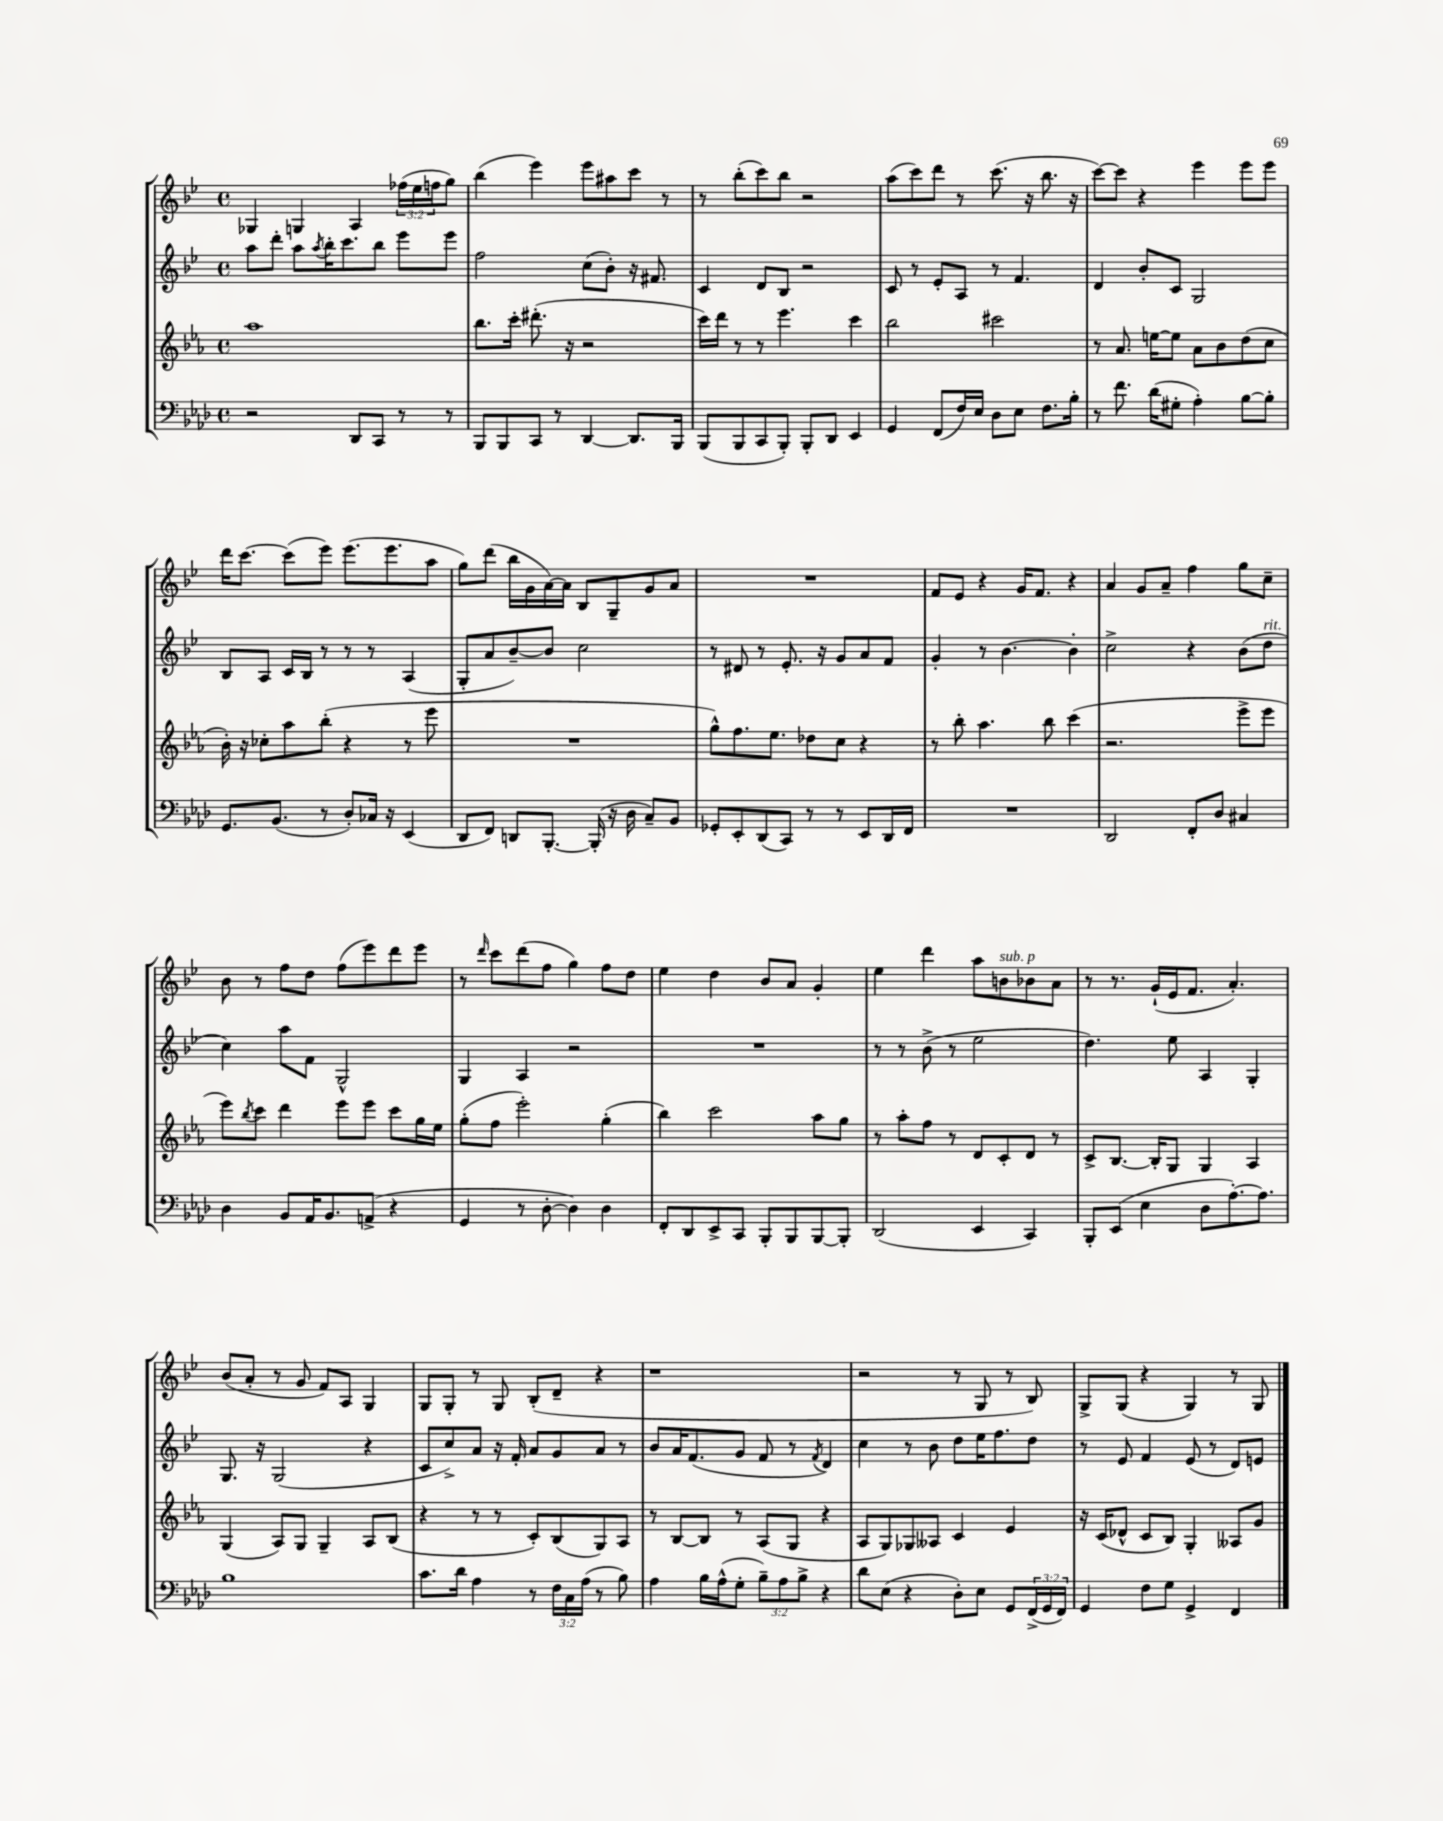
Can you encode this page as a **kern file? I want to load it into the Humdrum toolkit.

**kern	**kern	**kern	**kern
*staff4	*staff3	*staff2	*staff1
*clefF4	*clefG2	*clefG2	*clefG2
*k[b-e-a-d-]	*k[b-e-a-]	*k[b-e-]	*k[b-e-]
*M4/4	*M4/4	*M4/4	*M4/4
*met(c)	*met(c)	*met(c)	*met(c)
2r	1aa-	8aa\L	4G-/
.	.	8ddd'\J	.
.	.	8aa\L	4G/
.	.	8qaa/	.
.	.	16bb-'\K	.
.	.	8.ccc\	.
8DD-/L	.	.	4A/
8CC/J	.	8bb-\J	.
8r	.	8eee-\L	(24ff-\LL
.	.	.	24ee-\
.	.	.	24ff\J
8r	.	8eee-\J	8gg\J)
=	=	=	=
8BBB-/L	8.bb-\L	2ff\	(4bb-\
8BBB-/	.	.	.
.	16ccc'\Jk	.	.
8CC/J	(8.ddd#'\	.	4eee-\)
8r	.	.	.
.	16r	.	.
[4DD-/	2r	(8cc\L	8eee-\L
.	.	8b-'\J)	8aa#\
8.DD-/]L	.	16r	8ccc\J
.	.	8.f#/	.
.	.	.	8r
16BBB-/Jk	.	.	.
=	=	=	=
(8BBB-/L	16ccc\LL)	4c/	8r
.	16ddd\JJ	.	.
8BBB-/	8r	.	(8bb-'\L
8CC/	8r	8d/L	8ccc\)
8BBB-'/J)	4.eee-\	8B-/J	8bb-\J
8BBB-'/L	.	2r	2r
8DD-/J	.	.	.
4EE-/	4ccc\	.	.
=	=	=	=
4GG/	2bb-\	8c/	(8aa\L
.	.	8r	8ccc\)
(8FF/L	.	8e-'/L	8ddd\J
16F/L)	.	8A/J	8r
16E-/JJ	.	.	.
8D-\L	2ccc#\	8r	(8.ccc\
8E-\J	.	4.f/	.
.	.	.	16r
8.F\L	.	.	8.bb-\
16B-'\Jk	.	.	16r
=	=	=	=
8r	8r	4d/	[8ccc\L)
8.f\	8.a-/	.	8ccc\]J
.	.	8b-'/L	4r
(16d-\LK	[16ee\LK	.	.
8G#'\J	8ee\]J	8c/J	.
4A-'\)	8a-\L	2G/	4eee-\
.	8b-\	.	.
[8B-\L	(8dd\	.	8eee-\L
8B-'\]J	8cc\J	.	8eee-\J
=	=	=	=
8.GG/L	16b-'\)	8B-/L	16ddd\LK
.	16r	.	[8.ccc\J
.	8cc-'\L	8A/J	.
(8.BB-/J	.	.	.
.	8aa-\	16c/LL	(8ccc\]L
.	.	16B-/JJ	.
8r	(8bb-'\J	8r	8eee-\J)
8D-'/L)	4r	8r	(8.eee-\L
16C-/Jk	.	8r	.
16r	.	.	8.eee-\
(4EE-/	8r	(4A/	.
.	8eee-\	.	8aa\J
=	=	=	=
8DD-/L	1r	8G'/L	8gg\L)
8FF/J)	.	8a/	(8ddd\J
8DD/L	.	[8b-~/)	16bb-\LL
.	.	.	16g\
[8.BBB-'/J	.	8b-/]J	[16a\)
.	.	.	16a\]JJ
.	.	2cc\	8B-/L
(16BBB-'/]	.	.	.
16r	.	.	8G~/
16D-\	.	.	.
8C~/L)	.	.	8g/
8BB-/J	.	.	8a/J
=	=	=	=
8GG-'/L	8gg^^\L)	8r	1r
8EE-'/	8.ff\	8d#/	.
(8DD-/	.	8r	.
.	8.ee-\J	.	.
8CC/J)	.	8.e-'/	.
8r	8dd-\L	.	.
.	.	16r	.
8r	8cc\J	8g/L	.
8EE-/L	4r	8a/	.
16DD-/L	.	8f/J	.
16FF/JJ	.	.	.
=	=	=	=
1r	8r	4g'/	8f/L
.	8bb-'\	.	8e-/J
.	4.aa-\	8r	4r
.	.	[4.b-\	.
.	.	.	16g/LK
.	.	.	8.f/J
.	8bb-\	.	.
.	(4ccc\	4b-'\]	4r
=	=	=	=
2DD-/	2.r	2cc^\	4a/
.	.	.	8g/L
.	.	.	8a~/J
8FF'/L	.	4r	4ff\
8D-/J	.	.	.
4C#/	8eee-^\L	(8b-\L	8gg\L
.	8eee-\J	8dd\J	8cc~\J
=	=	=	=
4D-\	8eee-\L)	4cc\)	8b-\
.	8qbb-/	.	.
.	8ccc\J	.	8r
8BB-/L	4ddd\	8aa\L	8ff\L
16AA-/K	.	8f\J	8dd\J
8.BB-/	.	.	.
.	8eee-\L	2G^^/	(8ff\L
(8AA^/J	8eee-\J	.	8eee-\)
4r	8ccc\L	.	8ddd\
.	16gg\L	.	8eee-\J
.	16ee-\JJ	.	.
=	=	=	=
4GG/	(8gg'\L	4G/	8r
.	.	.	16qqddd/
.	8ff\J	.	8ccc\L
8r	2eee-'\)	4A/	(8ddd\
[8D-'\	.	.	8ff\J
4D-\])	.	2r	4gg\)
4D-\	(4gg'\	.	8ff\L
.	.	.	8dd\J
=	=	=	=
8FF'/L	4bb-\)	1r	4ee-\
8DD-/	.	.	.
8EE-^/	2ccc\	.	4dd\
8CC/J	.	.	.
8BBB-'/L	.	.	8b-/L
8BBB-/	.	.	8a/J
[8BBB-/	8aa-\L	.	4g'/
8BBB-'/]J	8gg\J	.	.
=	=	=	=
(2DD-/	8r	8r	4ee-\
.	8aa-'\L	8r	.
.	8ff\J	(8b-^\	4ddd\
.	8r	8r	.
4EE-/	8d/L	2ee-\	8aa\L
.	8c'/	.	8b\
4CC/)	8d/J	.	8b-\
.	8r	.	8a\J
=	=	=	=
8BBB-'/L	8c^/L	4.dd\)	8r
(8EE-/J	[8.B-/J	.	8.r
4E-\	.	.	.
.	16B-'/]LK	.	(16g`/LL
.	8G/J	8ee-\	16e-/J
.	.	.	8.f/J
8D-\L	4G/	4A/	.
[8.A-'\)	.	.	4.a'/)
.	4A-/	4G'/	.
8.A-\]J	.	.	.
=	=	=	=
1B-	(4G/	8.G/	(8b-/L
.	.	.	8a'/J
.	.	16r	.
.	8A-/L)	(2G/	8r
.	8G/J	.	8g/
.	4G~/	.	8f/L)
.	.	.	8A/J
.	8A-/L	4r	4G/
.	(8B-/J	.	.
=	=	=	=
8.c\L	4r	8c/L	8G/L
.	.	8cc^/)	8G'/J
16d-\Jk	.	.	.
4A-\	8r	8a/J	8r
.	8r	16r	8G/
.	.	16f'/	.
8r	8c'/L)	8a/L	(8B-'/L
24F\LL	(8B-/	8g/	8d~/J
24C\	.	.	.
(24A-\JJ	.	.	.
8r	8G/)	8a/J	4r
8B-\)	8A-/J	8r	.
=	=	=	=
4A-\	8r	8b-/L	1r
.	[8B-/L	16a/K	.
.	.	(8.f/	.
16B-\LL	8B-/]J	.	.
(16A-^^\J	.	.	.
8G'\J	8r	8g/J	.
12B-~\L)	(8A-/L	8f/	.
12A-\	.	.	.
.	8G/J	8r	.
12B-^\J	.	.	.
.	.	8qf/	.
4r	4r	4d/)	.
=	=	=	=
8d-\L	8A-/L	4cc\	2r
(8E-\J	8G/)	.	.
4r	8G-/	8r	.
.	8A--/J	8b-\	.
8D-'\L)	4c/	8dd\L	8r
8E-\J	.	16ee-\K	8G/
.	.	8.ff\	.
8GG/L	4e-/	.	8r
(24FF^/L	.	8dd\J	8B-/)
24GG/	.	.	.
24FF/JJ)	.	.	.
=	=	=	=
4GG/	16r	8r	8G^/L
.	(16c/LK	.	.
.	8d-^^/J	8e-/	(8G/J
8F\L	8c/L	4f/	4r
8G\J	8B-/J)	.	.
4GG^/	4G'/	(8e-/	4G/)
.	.	8r	.
4FF/	8A--/L	8d/L)	8r
.	8g/J	8e/J	8G/
==	==	==	==
*-	*-	*-	*-
